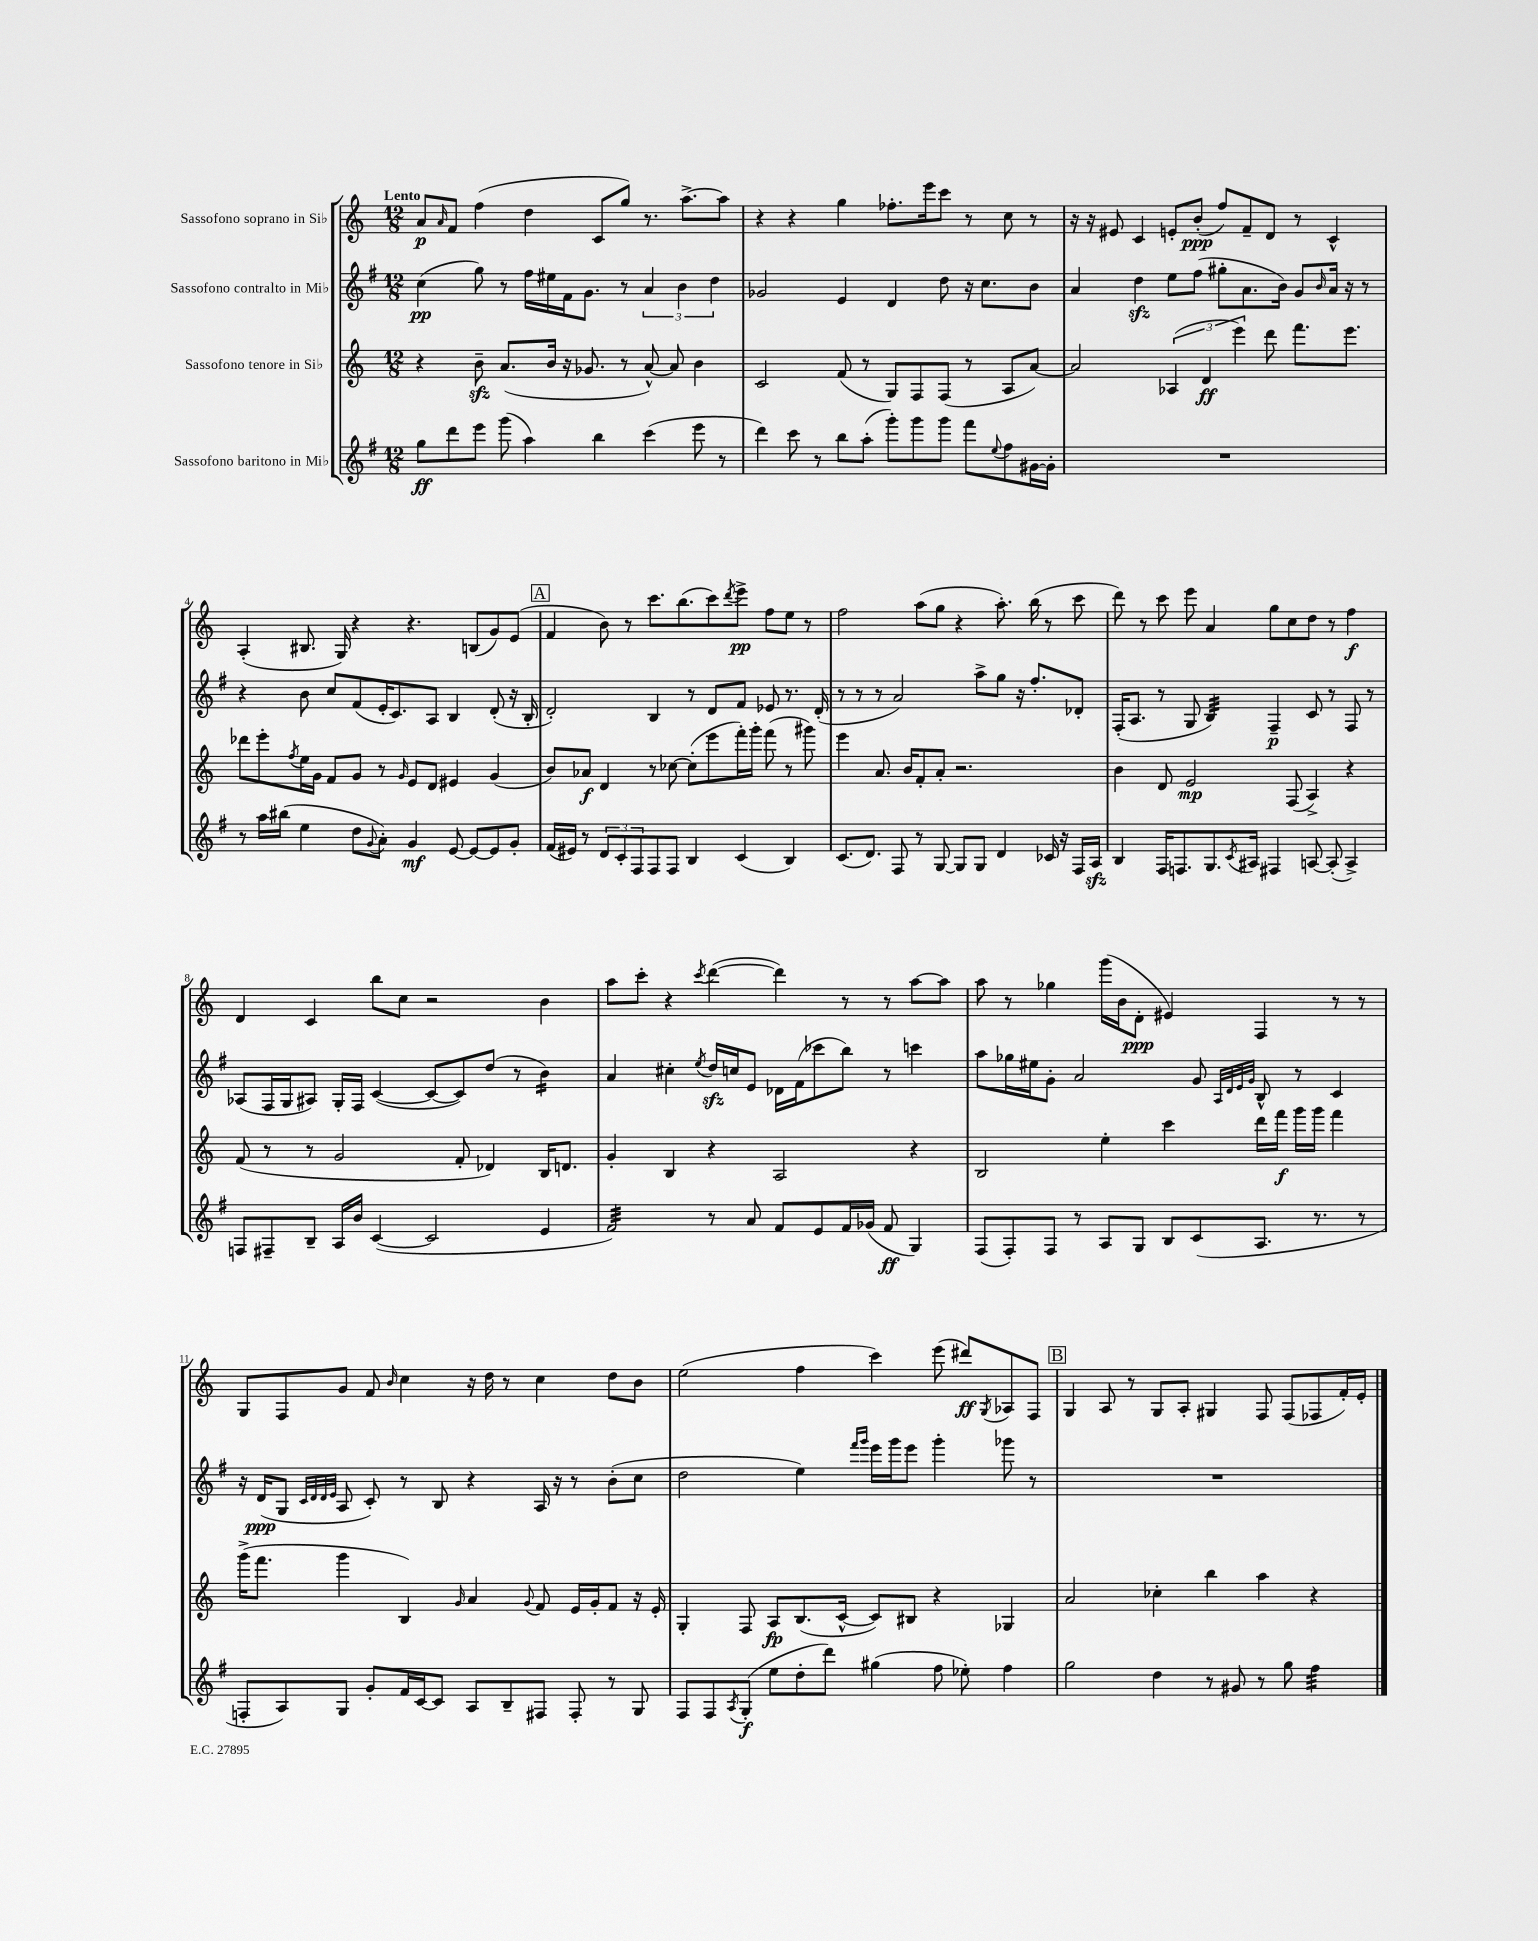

**kern	**kern	**kern	**kern
*staff4	*staff3	*staff2	*staff1
*clefG2	*clefG2	*clefG2	*clefG2
*k[f#]	*k[]	*k[f#]	*k[]
*M12/8	*M12/8	*M12/8	*M12/8
8gg	4r	(4cc	8a
.	.	.	16qqa
8ddd	.	.	8f
8eee	8b~	8gg)	(4ff
(8ggg	(8.a	8r	.
4aa)	.	16ff#	4dd
.	16b	16ee#	.
.	16r	16f#	.
.	8.g-	8.g	.
4bb	.	.	8c
.	8r	8r	8gg)
(4ccc	[8a^^)	6a	8.r
.	8a]	.	.
.	.	6b	.
.	.	.	[8.aa^
8eee	4b	.	.
.	.	6dd	.
8r	.	.	8aa]
=	=	=	=
4ddd)	2c	2g-	4r
8ccc	.	.	4r
8r	.	.	.
8bb	(8f	4e	4gg
(8aa'	8r	.	.
8ggg')	8G)	4d	8.ff-'
8ggg	8F	.	.
.	.	.	16eee
8ggg	(8F	8dd	8ccc
8fff#	8r	16r	8r
.	.	8.cc	.
8qqee	.	.	.
8ff#	8A	.	8cc
[16g#	[8a)	8b	8r
16g#']	.	.	.
=	=	=	=
1.r	2a]	4a	16r
.	.	.	16r
.	.	.	8e#
.	.	4dd	4c
.	(6A-	8ee	8e'
.	.	(8ff#	(8b'
.	6d	.	.
.	.	8gg#'	8ff)
.	6eee)	.	.
.	.	8.a	8f~
.	8ddd	.	8d
.	.	16b)	.
.	8.fff	8g	8r
.	.	16qqb	.
.	.	16a	4c^^
.	8.eee	16r	.
.	.	8r	.
=	=	=	=
8r	8ddd-	4r	(4A'
16aa	8eee'	.	.
(16bb#	.	.	.
.	8qff	.	.
4ee	16ee	8b	8.B#
.	16g	.	.
.	8f	8cc	.
.	.	.	16G)
8dd	8g	(8f#	4r
8qqg	.	.	.
8a')	8r	16e'	.
.	.	8.c)	.
.	16qqg	.	.
4g	8e	.	4.r
.	8d	8A	.
[8e	4e#	4B	.
8e_	.	.	(8B
8e]	(4g	(8d'	8g)
8g'	.	16r	(8e
.	.	16B'	.
=	=	=	=
(16f#	8b)	2d')	4f
16e#)	.	.	.
8r	8a-	.	.
12d	4d	.	8b)
12c'	.	.	.
.	.	.	8r
12F#	.	.	.
8F#	8r	4B	8.ccc
8F#	[8cc-	.	.
.	.	.	(8.bb
4B	(8cc-']	8r	.
.	8eee	8d	8ccc)
.	.	.	8qddd
(4c	16fff')	8f#	8eee^
.	16ggg'	.	.
.	(8fff	8e-	8ff
4B)	8r	8.r	8ee
.	8ggg#)	.	8r
.	.	(16d'	.
=	=	=	=
(8.c	4eee	8r	2ff
.	.	8r	.
8.d)	.	.	.
.	8.a	8r	.
8F#	.	2a)	.
.	16b	.	.
8r	8f'	.	(8aa
[8G	8a'	.	8gg
8G]	2.r	.	4r
8G	.	8aa^	.
4d	.	8gg	8.aa')
.	.	16r	.
.	.	8.ff#'	(16bb
16c-	.	.	8r
16r	.	.	.
16F#	.	8d-'	8ccc
16A	.	.	.
=	=	=	=
4B	4b	(16F#'	8ddd)
.	.	8.A	.
.	.	.	8r
16F#	8d	8r	8ccc
8.F	.	.	.
.	2e	8G	8eee
8.G	.	4B)	4a
8qc	.	.	.
16A#	.	.	.
4F#	.	4F#~	8gg
.	(8F	.	8cc
[8A	4A^)	8c	8dd
(8A']	.	8r	8r
4A^)	4r	8F#	4ff
.	.	8r	.
=	=	=	=
8F	(8f	(8A-	4d
8F#~	8r	16F#	.
.	.	16G	.
8B~	8r	8A#)	4c
16A	2g	16G'	.
16b	.	16F#	.
([4c	.	([4c	8bb
.	.	.	8cc
2c]	.	8c_	2r
.	8f'	8c])	.
.	4d-)	(8dd	.
.	.	8r	.
4e	16B	4b)	4b
.	8.d	.	.
=	=	=	=
2f#)	4g'	4a	8aa
.	.	.	8ccc'
.	4B	4cc#'	4r
.	.	8qee	8qccc
8r	4r	16dd	([4ddd
.	.	16cc	.
8a	.	8e	.
8f#	2A	16d-	4ddd])
.	.	(16f#	.
8e	.	8ccc-	.
16f#	.	8bb)	8r
(16g-	.	.	.
8f#	.	8r	8r
4G)	4r	4ccc	[8aa
.	.	.	8aa]
=	=	=	=
(8F#	2B	8aa	8aa
8F#')	.	16gg-	8r
.	.	16ee#	.
8F#	.	8g'	4gg-
8r	.	2a	.
8A	4ee'	.	(16ggg
.	.	.	16b
8G	.	.	8d'
8B	4ccc	.	4e#)
(8c	.	8g	.
.	.	32qqA	.
.	.	32qqd	.
.	.	32qqe	.
.	.	32qqg	.
8.A	16ddd	8B^^	4F
.	16fff	.	.
.	16ggg	8r	.
8.r	16ggg	.	.
.	4fff	4c	8r
8r	.	.	8r
=	=	=	=
8F'	(16ggg^	16r	8G
.	8.fff	(16d	.
8A)	.	8G	8F
.	.	32qqc	.
.	.	32qqd	.
.	.	32qqd	.
.	.	32qqe	.
8G	4ggg	8A	8g
8g'	.	8c')	8f
.	.	.	16qqb
16f#	4B)	8r	4cc
[16c	.	.	.
8c]	.	8B	.
.	16qqg	.	.
8A	4a	4r	16r
.	.	.	16dd
8B~	.	.	8r
.	8qqg	.	.
8F#	8f	16A	4cc
.	.	16r	.
8F#'	16e	8r	.
.	16g'	.	.
8r	8f	(8b'	8dd
8G	16r	8cc	8b
.	16e'	.	.
=	=	=	=
8F#	4G'	2dd	(2ee
8F#	.	.	.
8qA	.	.	.
(8G'	8F	.	.
8ee	8A	.	.
8dd'	(8.B	4ee)	4ff
8ddd)	.	.	.
.	[16c^^	.	.
.	.	16qqfff#	.
.	.	16qqggg	.
(4gg#	8c])	16eee	4ccc)
.	.	16ggg	.
.	8B#	8eee	.
8ff#	4r	4ggg'	(8eee
8ee-')	.	.	8ddd#)
.	.	.	8qG
4ff#	4G-	8ggg-	8A-
.	.	8r	8F
=	=	=	=
2gg	2a	1.r	4G
.	.	.	8A
.	.	.	8r
4dd	4cc-'	.	8G
.	.	.	8A'
8r	4bb	.	4G#
8g#	.	.	.
8r	4aa	.	8F
8gg	.	.	(8F
4ff#	4r	.	8F-
.	.	.	16f')
.	.	.	16e'
==	==	==	==
*-	*-	*-	*-
